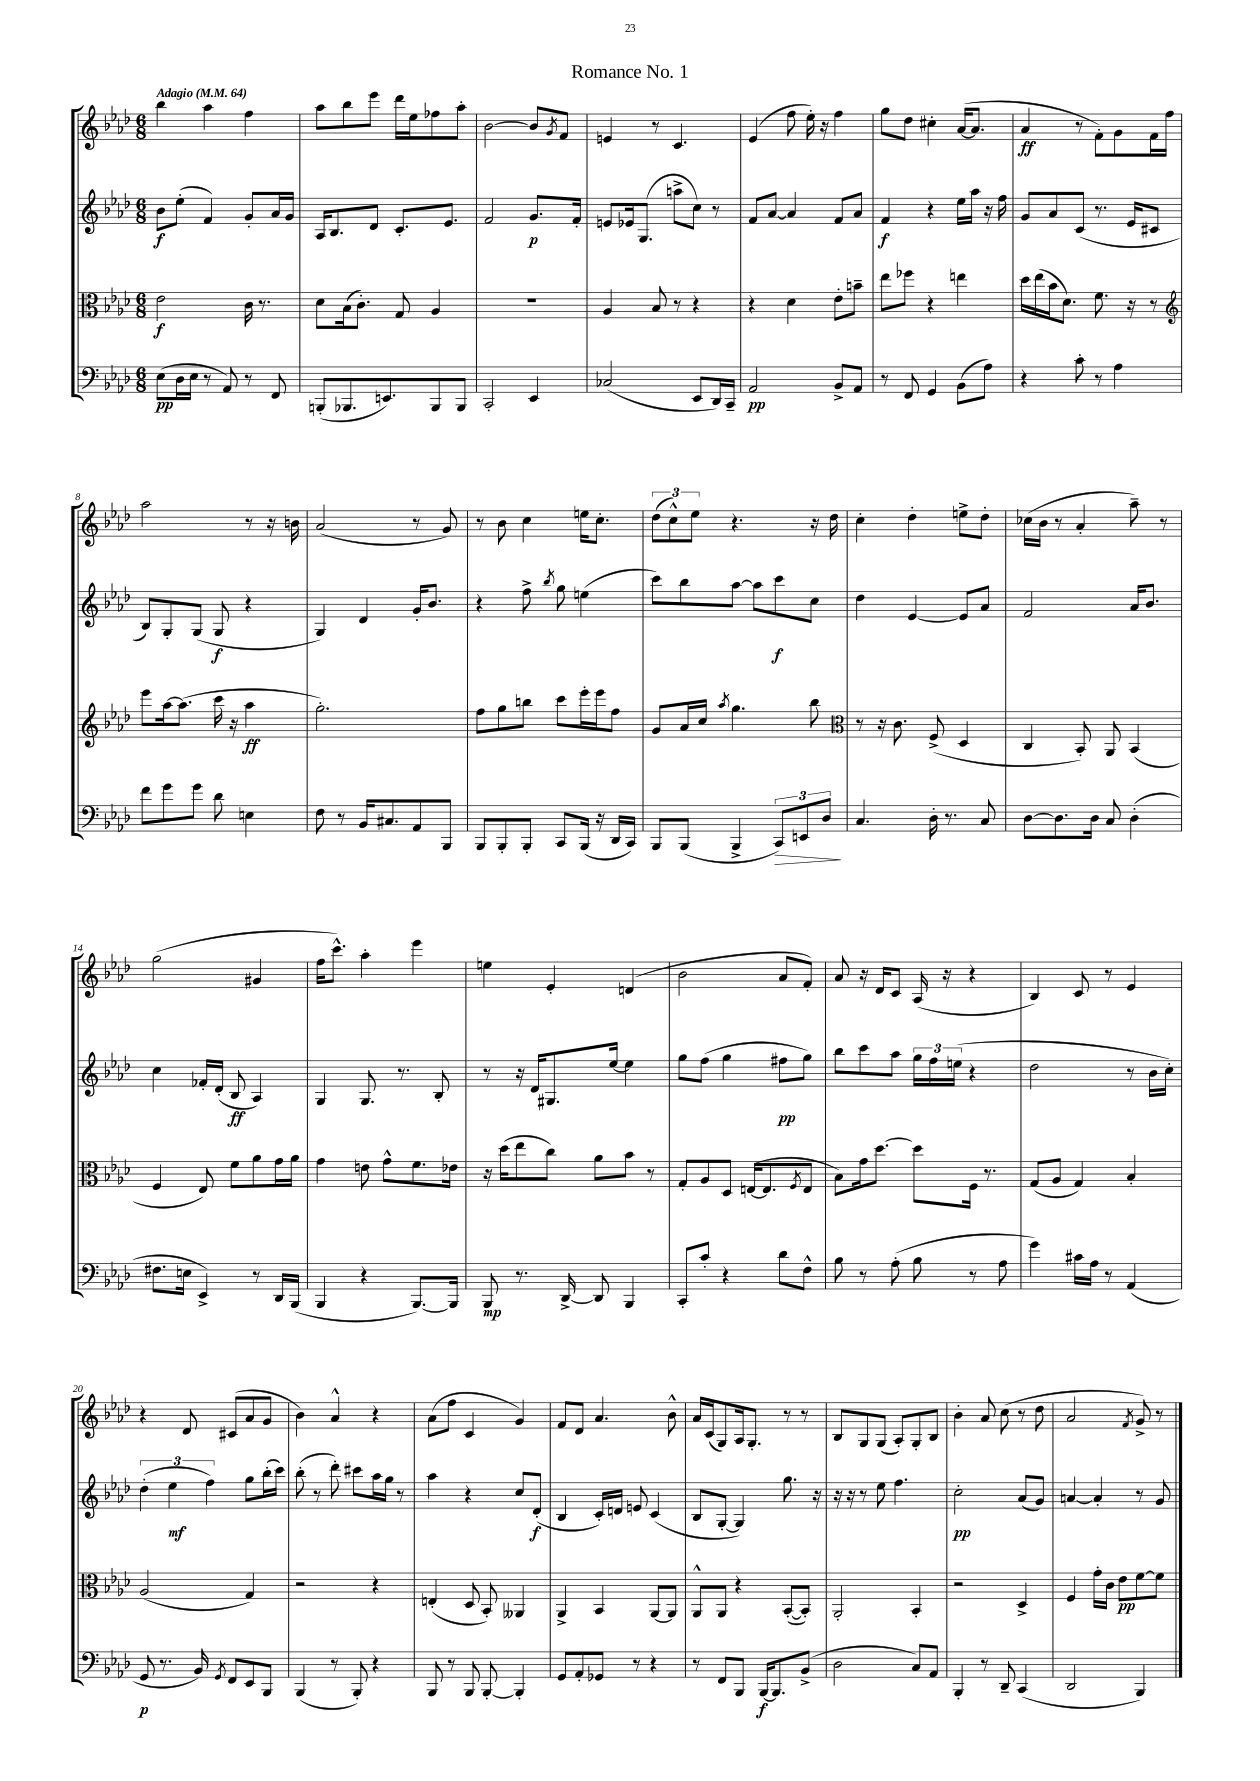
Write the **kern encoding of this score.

**kern	**kern	**kern	**kern
*staff4	*staff3	*staff2	*staff1
*clefF4	*clefC3	*clefG2	*clefG2
*k[b-e-a-d-]	*k[b-e-a-d-]	*k[b-e-a-d-]	*k[b-e-a-d-]
*M6/8	*M6/8	*M6/8	*M6/8
*MM64	*MM64	*MM64	*MM64
(8E-\L	2e-\	8b-\L	4bb-\
16D-\L	.	(8ee-'\J	.
16E-\JJ	.	.	.
8r	.	4f/)	4aa-\
8AA-/)	.	.	.
8r	16c\	8g'/L	4ff\
.	8.r	.	.
8FF/	.	16a-/L	.
.	.	16g/JJ	.
=	=	=	=
(8BBB'/L	8d-\L	16A-/LK	8aa-\L
.	.	8.B-/	.
8.BBB-/	(16B-\k	.	8bb-\
.	8.c'\J)	.	.
.	.	8d-/J	8eee-\J
8.EE/)	.	.	.
.	8G/	8.c'/L	16ddd-\LL
.	.	.	16ee-\J
8BBB-/	4A-/	.	8ff-\
.	.	8.e-/J	.
8BBB-/J	.	.	8aa-'\J
=	=	=	=
2CC'/	2.r	2f/	[2b-\
4EE-/	.	8.g/L	8b-/]L
.	.	.	8qg/
.	.	.	8f/J
.	.	16f'/Jk	.
=	=	=	=
(2C-/	4A-/	8e/L	4e/
.	.	16e-/k	.
.	.	(8.G/J	.
.	8B-/	.	8r
.	8r	8aa^\L	4.c/
8EE-/L	4r	8cc\J)	.
16DD-/L)	.	8r	.
16CC~/JJ	.	.	.
=	=	=	=
2AA-/	4r	8f/L	(4e-/
.	.	[8a-/J	.
.	4d-\	4a-/]	8ff\
.	.	.	16ee-'\)
.	.	.	16r
8BB-^/L	8e-'\L	8f/L	4ff\
8AA-/J	8b~\J	8a-/J	.
=	=	=	=
8r	8ee-\L	4f/	8gg\L
8FF/	8ff-\J	.	8dd-\J
4GG/	4r	4r	4cc#'\
(8BB-\L	4ee\	16ee-\LL	([16a-/LK
.	.	16aa-\JJ	8.a-/]J
8A-\J)	.	16r	.
.	.	16ff\	.
=	=	=	=
4r	16dd-\LL	8g/L	4a-/
.	(16ee-\	.	.
.	16b-\J	8a-/	.
.	8.d-\J)	.	.
8c'\	.	(8c/J	8r
8r	8.f\	8.r	8f'\L)
4A-\	.	.	8g\
.	16r	16e-/LK	.
.	8r	8c#/J	16f\L
.	.	.	16ff\JJ
=	=	=	=
*	*clefG2	*	*
8f\L	8eee-\L	8B-/L)	2aa-\
8g\	[16aa-\k	8G'/	.
.	(8.aa-\]J	.	.
8g\J	.	(8G/J	.
8d-\	16ccc\	8G/	.
.	16r	.	.
4E\	4aa-\	4r	8r
.	.	.	16r
.	.	.	16b\
=	=	=	=
8F\	2.gg'\)	4G/)	(2a-/
8r	.	.	.
16BB-/LK	.	4d-/	.
8.C#/	.	.	.
8AA-/	.	16g'/LK	8r
.	.	8.b-/J	.
8BBB-/J	.	.	8g/)
=	=	=	=
8BBB-/L	8ff\L	4r	8r
8BBB-'/	8gg\	.	8b-\
8BBB-'/J	8bb\J	8ff^\	4cc\
.	.	8qbb-/	.
8CC/L	8ccc\L	8gg\	.
(16BBB-/Jk	16eee-'\L	(4ee\	16ee\LK
16r	16eee-\J	.	8.cc'\J
16DD-/LL	8ff\J	.	.
16CC/JJ)	.	.	.
=	=	=	=
8BBB-/L	8g/L	8ccc\L)	(12dd-\L
.	.	.	12cc^^\)
(8BBB-/J	16a-/L	8bb-\	.
.	.	.	12ee-\J
.	16cc/JJ	.	.
.	8qaa-/	.	.
4BBB-^/	4.gg\	[8aa-\J	4.r
.	.	8aa-\]L	.
12CC/L)	.	8ccc\	.
12EE/	.	.	.
.	8bb-\	8cc\J	16r
12D-/J	.	.	.
.	.	.	16dd-\
=	=	=	=
*	*clefC3	*	*
4.C/	8r	4dd-\	4cc'\
.	16r	.	.
.	8.c\	.	.
.	.	[4e-/	4dd-'\
16D-'\	(8F^/	.	.
8.r	.	.	.
.	4D-/	8e-/]L	8ee^\L
8C/	.	8a-/J	8dd-'\J
=	=	=	=
[8D-\L	4C/	2f/	(16cc-\LL
.	.	.	16b-\JJ
8.D-\]	.	.	8r
.	8BB-'/)	.	4a-'/
16D-\Jk	.	.	.
8C/	8AA-/	.	.
(4D-'\	(4BB-/	16a-/LK	8aa-~\)
.	.	8.b-/J	.
.	.	.	8r
=	=	=	=
8.F#\L	4F/	4cc\	(2gg\
16E\Jk	.	.	.
4EE-^/)	8E-/)	16f-'/LL	.
.	.	(16d-'/JJ	.
.	8f\L	8B-/	.
8r	8a-\	4A-/)	4g#/
16DD-/LL	16g\L	.	.
(16BBB-/JJ	16a-\JJ	.	.
=	=	=	=
4BBB-/	4g\	4G/	16ff\LK
.	.	.	8.ccc^^\J)
4r	8e\	8.G/	4aa-'\
.	8g^^\L	.	.
.	.	8.r	.
[8.BBB-/L)	8.f\	.	4eee-\
.	.	8B-'/	.
16BBB-/]Jk	16e-\Jk	.	.
=	=	=	=
8BBB-/	16r	8r	4ee\
.	(16dd-\LK	.	.
8.r	8ee-\	16r	.
.	.	16d-/LK	.
.	8cc\J)	8.G#/	4e-'/
[16DD-^/	.	.	.
8DD-/]	8a-\L	.	.
.	.	[16ee-/Jk	.
4BBB-/	8b-\J	4ee-\]	(4d/
.	8r	.	.
=	=	=	=
8CC'/L	8G'/L	8gg\L	2b-\
8c'/J	8A-/	(8ff\J	.
4r	8D-/J	4gg\	.
.	([16E/LK	.	.
.	8.E/]	.	.
8d-\L	.	8ff#\L	8a-/L
.	8qF/	.	.
8F^^\J	8E/J	8gg\J)	8f'/J)
=	=	=	=
8B-\	8B-\L)	8bb-\L	8a-/
8r	16g\k	8ccc\	16r
.	[8.dd-\J	.	16d-/LK
(8A-'\	.	8aa-\J	8c/J
8B-\	8dd-\]L	24gg\LL	(16A-/
.	.	24ff\	.
.	.	.	16r
.	.	(24ee\JJ	.
8r	16F\Jk	4r	4r
.	8.r	.	.
8A-\	.	.	.
=	=	=	=
4g\)	(8G/L	2dd-\	4B-/)
.	8A-/J	.	.
16c#\LL	4G/)	.	8c/
16A-\JJ	.	.	.
8r	.	.	8r
(4AA-/	4B-'/	8r	4e-/
.	.	16b-\LL	.
.	.	16cc'\JJ)	.
=	=	=	=
8GG/	(2A-/	(6dd-'\	4r
8.r	.	.	.
.	.	6ee-\	.
.	.	.	8d-/
16BB-/)	.	.	.
.	.	6ff\)	.
8qGG/	.	.	.
8FF/L	.	.	(8c#/L
8EE-/	4G/)	8gg\L	8a-/
8BBB-/J	.	(16bb-'\L	8g/J
.	.	16ccc\JJ)	.
=	=	=	=
(4BBB-/	2r	(8bb-'\	4b-\)
.	.	8r	.
8r	.	8ddd-'\)	4a-^^/
8BBB-'/)	.	8ccc#\L	.
4r	4r	16aa-\L	4r
.	.	16gg\JJ	.
.	.	8r	.
=	=	=	=
8BBB-/	(4E'/	4aa-\	(8a-\L
8r	.	.	8ff\J
8BBB-/	8D-/	4r	4c/
[8BBB-'/	8BB-'/)	.	.
4BBB-'/]	4AA--/	8cc/L	4g/)
.	.	(8d-'/J	.
=	=	=	=
8GG/L	4AA-^/	4B-/	8f/L
8AA-'/	.	.	8d-/J
8GG-/J	4BB-/	16c'/LL)	4.a-/
.	.	16d/JJ	.
8r	.	8e/	.
4r	[8AA-/L	(4c/	.
.	8AA-/]J	.	8b-^^\
=	=	=	=
8r	8AA-^^/L	8B-/L	16a-/LL
.	.	.	(16c/J
8FF/L	8AA-/J	[8G'/J	8G/)
8BBB-/J	4r	4G/])	16A-/k
.	.	.	8.G'/J
[16BBB-/LK	.	.	.
8.BBB-/]	.	.	.
.	([8BB-'/L	8.gg\	8r
(8BB-^/J	8BB-'/]J)	.	8r
.	.	16r	.
=	=	=	=
2D-\	2AA-'/	16r	8B-/L
.	.	16r	.
.	.	8r	8G/
.	.	8ee-\	(8G/J
.	.	4.ff\	8A-'/L)
8C/L)	4BB-'/	.	8G'/
8AA-/J	.	.	8B-/J
=	=	=	=
4BBB-'/	2r	2cc'\	4b-'\
8r	.	.	8a-/
8DD-~/	.	.	(8cc\
(4CC/	4D-^/	(8a-/L	8r
.	.	8g/J)	8dd-\
=	=	=	=
2DD-/	4F/	[4a/	2a-/
.	16g'\LL	4a'/]	.
.	16c\JJ	.	.
.	8e-\L	.	.
.	.	.	8qf/
4BBB-/)	[8f\	8r	8g^/)
.	8f\]J	8g/	8r
==	==	==	==
*-	*-	*-	*-
